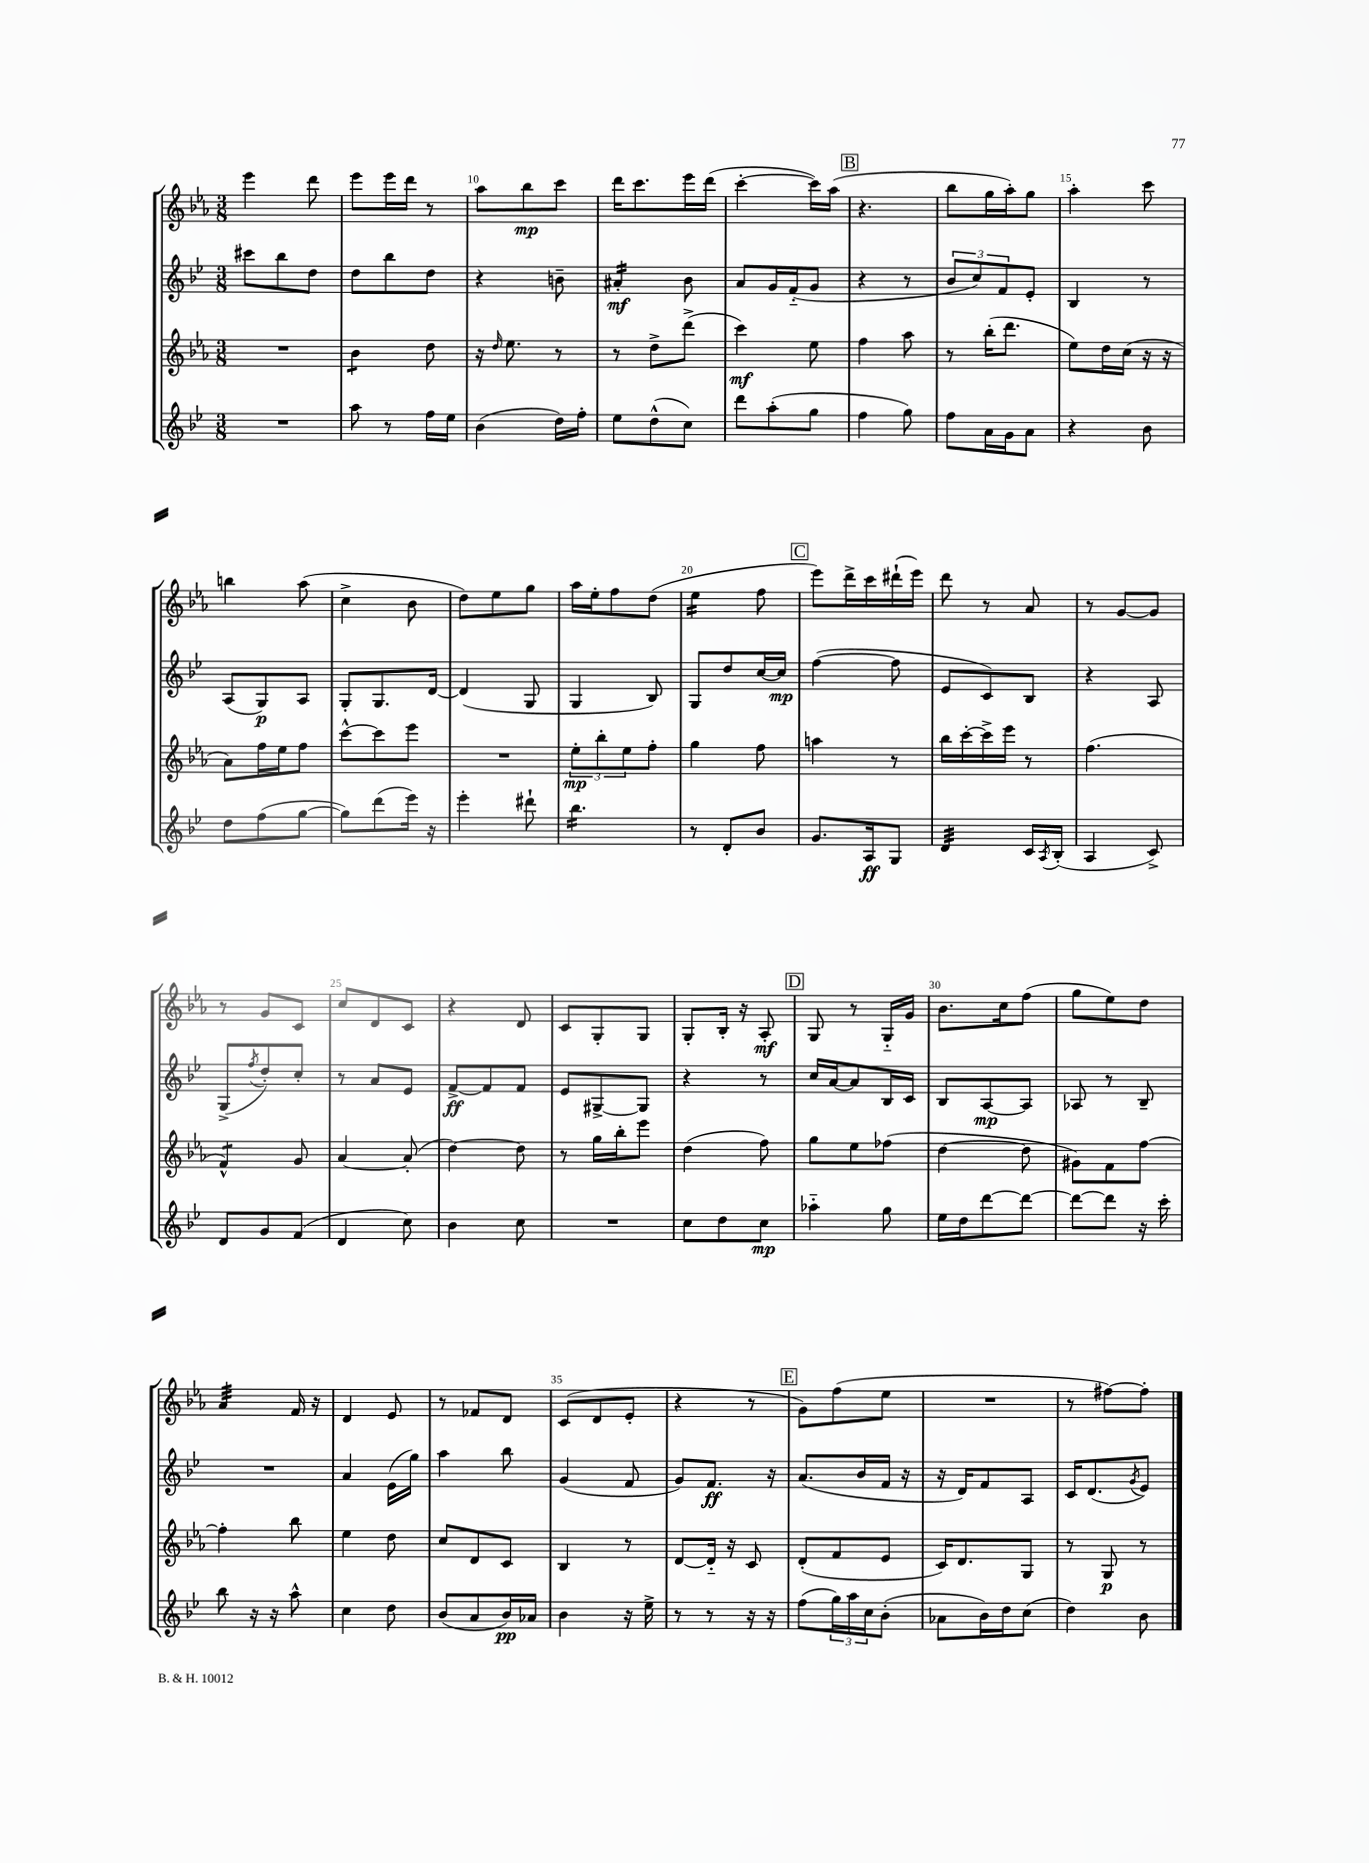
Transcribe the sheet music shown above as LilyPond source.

<<
\new StaffGroup <<
\new Staff = "s0" {
    \clef treble \key ees \major \numericTimeSignature \time 3/8
    ees'''4 d'''8 |
    ees'''8 ees'''16 d'''16 r8 |
    aes''8 bes''8\mp c'''8 |
    d'''16 c'''8. ees'''16 d'''16( |
    c'''4~-. c'''16) aes''16( |
    \mark \markup { \box "B" } r4. |
    bes''8 g''16 aes''16-.) g''8 |
    aes''4-. c'''8 |
    b''4 aes''8( |
    c''4-> bes'8 |
    d''8) ees''8 g''8 |
    aes''16 ees''16-. f''8 d''8( |
    ees''4:16 f''8 |
    \mark \markup { \box "C" } ees'''8) d'''16-> c'''16 dis'''16-!( ees'''16) |
    d'''8 r8 aes'8 |
    r8 g'8~ g'8 |
    r8 g'8 c'8 |
    c''8 d'8 c'8 |
    r4 d'8 |
    c'8 g8-. g8 |
    g8-. bes16-. r16 aes8-.\mf |
    \mark \markup { \box "D" } g8 r8 g16-_ g'16 |
    bes'8. c''16 f''8( |
    g''8 ees''8) d''8 |
    aes'4:32 f'16 r16 |
    d'4 ees'8 |
    r8 fes'8 d'8 |
    c'8( d'8 ees'8-. |
    r4 r8 |
    \mark \markup { \box "E" } g'8) f''8( ees''8 |
    R4. |
    r8 fis''8~) fis''8-. \bar "|." |
}
\new Staff = "s1" {
    \clef treble \key bes \major \numericTimeSignature \time 3/8
    cis'''8 bes''8 d''8 |
    d''8 bes''8 d''8 |
    r4 b'8-- |
    ais'4:16-.\mf bes'8 |
    a'8 g'16 f'16-_( g'8 |
    \mark \markup { \box "B" } r4 r8 |
    \tuplet 3/2 { bes'8 c''8) f'8 } ees'8-. |
    bes4 r8 |
    a8( g8\p) a8 |
    g8-. g8. d'16~ |
    d'4( g8 |
    g4 bes8) |
    g8 d''8 c''16~ c''16\mp |
    \mark \markup { \box "C" } f''4~( f''8 |
    ees'8 c'8) bes8 |
    r4 a8 |
    g8->( \acciaccatura { f''8 } d''8-.) c''8-. |
    r8 a'8 ees'8 |
    f'8~->\ff f'8 f'8 |
    ees'8 gis8~-> gis8 |
    r4 r8 |
    \mark \markup { \box "D" } c''16 a'16~ a'8 bes16 c'16 |
    bes8 a8~\mp a8 |
    aes8 r8 bes8-- |
    R4. |
    a'4 ees'16( g''16) |
    a''4 bes''8 |
    g'4( f'8 |
    g'8) f'8.\ff r16 |
    \mark \markup { \box "E" } a'8.( bes'16 f'16 r16 |
    r16 d'16) f'8 a8 |
    c'16 d'8.( \acciaccatura { g'8 } ees'8) \bar "|." |
}
\new Staff = "s2" {
    \clef treble \key ees \major \numericTimeSignature \time 3/8
    R4. |
    bes'4:8 d''8 |
    r16 \grace { d''16 } ees''8. r8 |
    r8 d''8-> d'''8->( |
    c'''4\mf) ees''8 |
    \mark \markup { \box "B" } f''4 aes''8 |
    r8 bes''16-.( d'''8. |
    ees''8) d''16 c''16( r16 r16 |
    aes'8) f''16 ees''16 f''8 |
    c'''8~-^ c'''8 ees'''8 |
    R4. |
    \tuplet 3/2 { ees''8-.\mp bes''8-. ees''8 } f''8-. |
    g''4 f''8 |
    \mark \markup { \box "C" } a''4 r8 |
    bes''16 c'''16~-. c'''16-> ees'''16 r8 |
    f''4.( |
    f'4:8-^) g'8 |
    aes'4~ aes'8-.( |
    d''4~) d''8 |
    r8 g''16 bes''16-. ees'''8 |
    d''4( f''8) |
    \mark \markup { \box "D" } g''8 ees''8 fes''8( |
    d''4~ d''8 |
    gis'8) f'8 f''8~ |
    f''4-. bes''8 |
    ees''4 d''8 |
    c''8 d'8 c'8 |
    bes4 r8 |
    d'8~ d'16-_ r16 c'8 |
    \mark \markup { \box "E" } d'8-.( f'8 ees'8 |
    c'16) d'8. g8 |
    r8 g8\p r8 \bar "|." |
}
\new Staff = "s3" {
    \clef treble \key bes \major \numericTimeSignature \time 3/8
    R4. |
    a''8 r8 f''16 ees''16 |
    bes'4( d''16) f''16-. |
    ees''8 d''8-^( c''8) |
    d'''8 a''8-.( g''8 |
    \mark \markup { \box "B" } f''4 g''8) |
    f''8 a'16 g'16 a'8 |
    r4 bes'8 |
    d''8 f''8( g''8~ |
    g''8) d'''8( ees'''16) r16 |
    ees'''4-. dis'''8-! |
    bes''4.:16 |
    r8 d'8-. bes'8 |
    \mark \markup { \box "C" } g'8. a16\ff g8 |
    d'4:32 c'16 \acciaccatura { a8 } bes16-.( |
    a4 c'8->) |
    d'8 g'8 f'8( |
    d'4 c''8) |
    bes'4 c''8 |
    R4. |
    c''8 d''8 c''8\mp |
    \mark \markup { \box "D" } aes''4-_ g''8 |
    ees''16 d''16 d'''8~ d'''8~ |
    d'''8~ d'''8 r16 c'''16-. |
    bes''8 r16 r16 a''8-^ |
    c''4 d''8 |
    bes'8( a'8 bes'16\pp) aes'16 |
    bes'4 r16 ees''16-> |
    r8 r8 r16 r16 |
    \mark \markup { \box "E" } f''8( \tuplet 3/2 { g''16) a''16 c''16 } bes'8-.( |
    aes'8 bes'16) d''16 c''8( |
    d''4) bes'8 \bar "|." |
}
>>
>>
\layout { \context { \Score currentBarNumber = #8 \override BarNumber.break-visibility = ##(#f #t #t) barNumberVisibility = #(every-nth-bar-number-visible 5) } }
